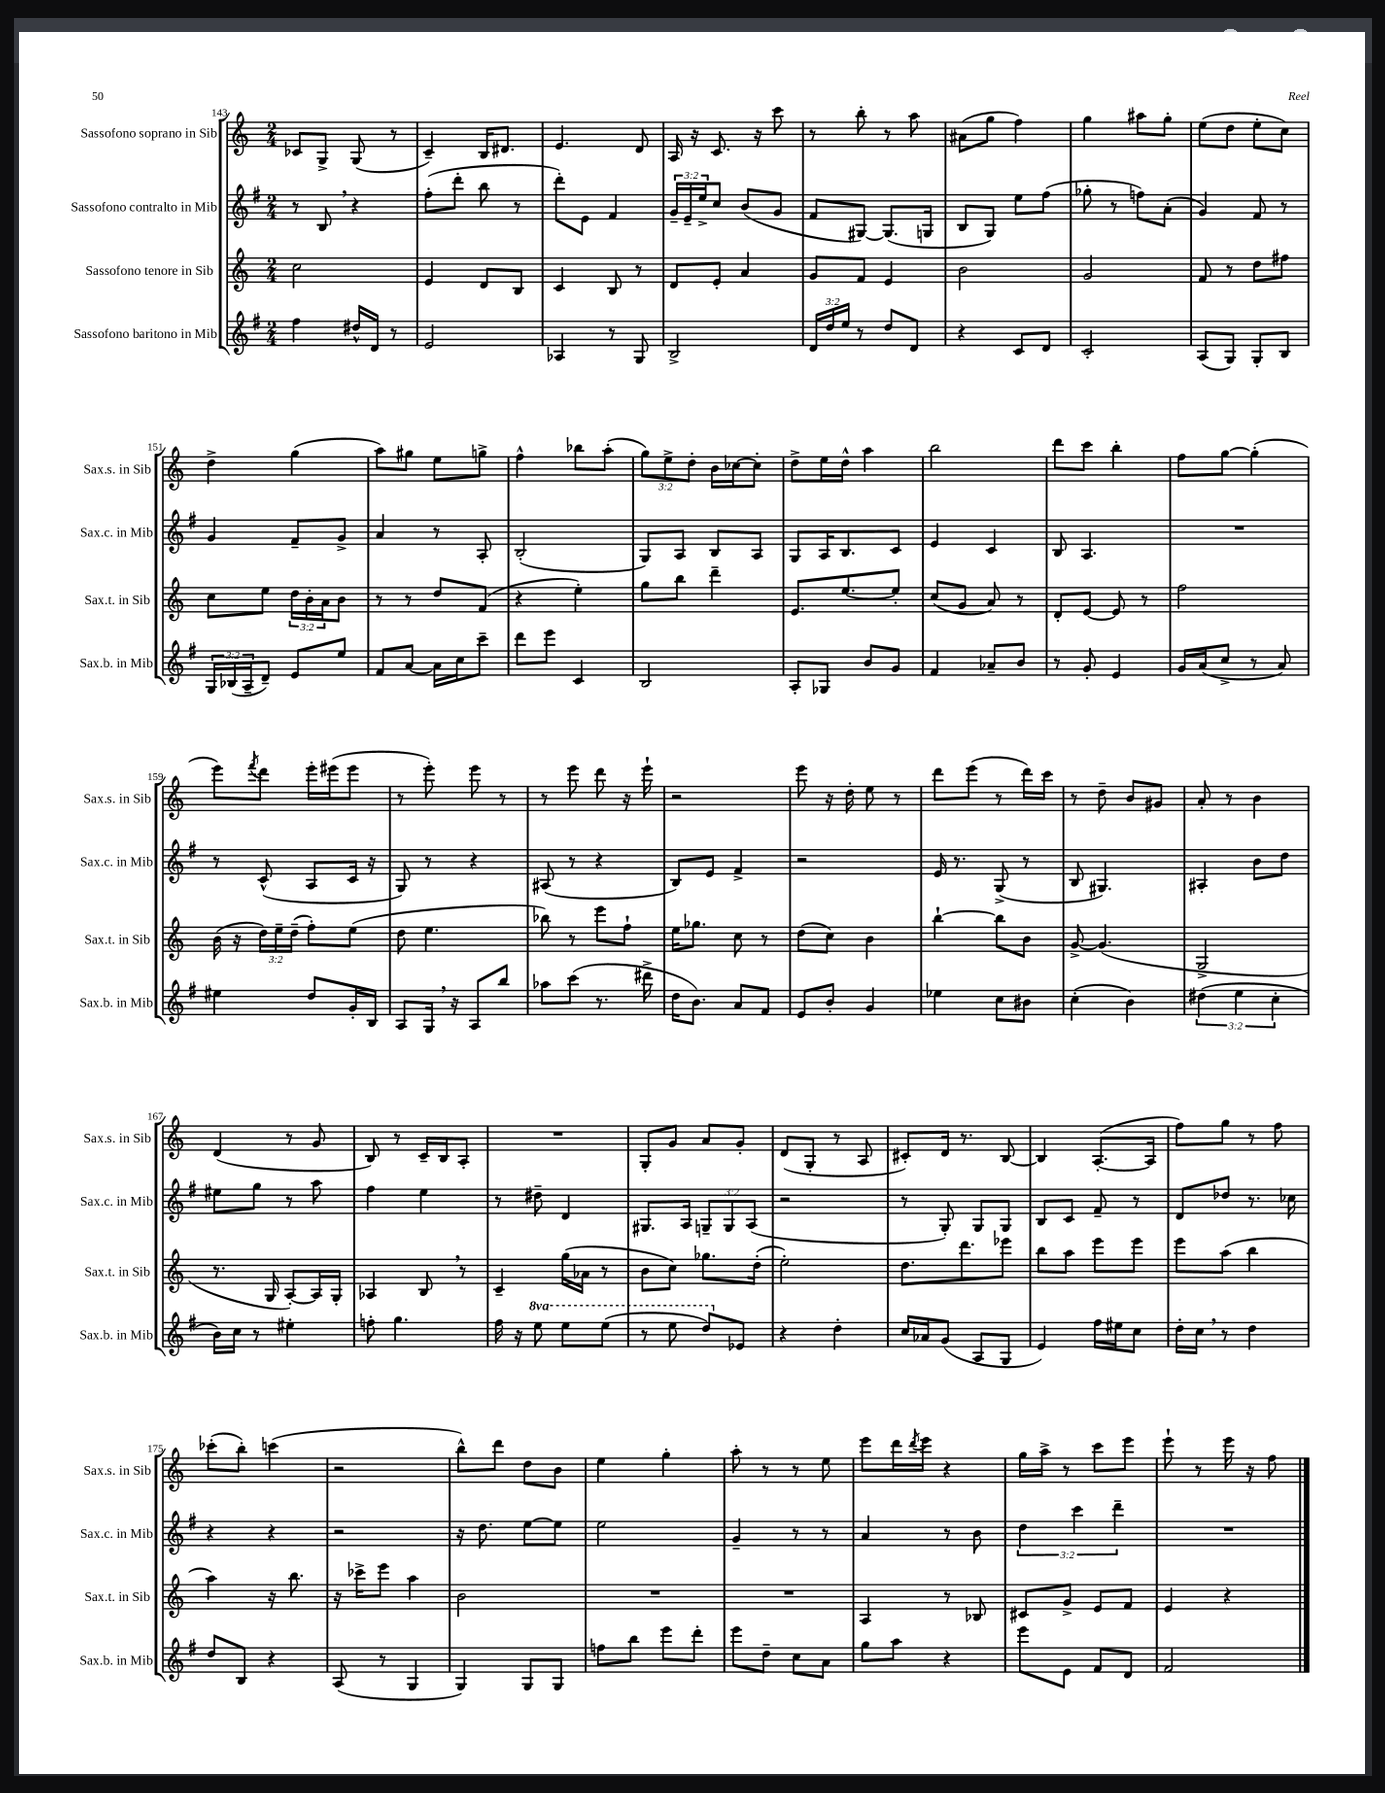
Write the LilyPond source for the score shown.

<<
\new StaffGroup <<
\new Staff = "s0" \with { instrumentName = "Sassofono soprano in Sib" shortInstrumentName = "Sax.s. in Sib" } {
    \clef treble \key c \major \numericTimeSignature \time 2/4 \override Staff.TupletNumber.text = #tuplet-number::calc-fraction-text
    ces'8 g8-> g8( r8 |
    c'4--) b16 dis'8. |
    e'4. d'8 |
    a16 r16 c'8. r16 c'''8 |
    r8 b''8-. r8 a''8 |
    ais'8( g''8 f''4) |
    g''4 ais''8 g''8-. |
    e''8( d''8 e''8-. c''8) |
    d''4-> g''4( |
    a''8) gis''8 e''8 g''8-> |
    f''4-^ bes''8 a''8-.( |
    \tuplet 3/2 { g''8) e''8-> d''8-. } b'16 ces''16~ ces''8-. |
    d''8-> e''16 d''16-^ a''4 |
    b''2 |
    d'''8 c'''8 b''4-. |
    f''8 g''8~ g''4-.( |
    e'''8) \acciaccatura { f'''8 } d'''8 e'''16-. eis'''16( eis'''8 |
    r8 e'''8-.) e'''8 r8 |
    r8 e'''8 d'''8 r16 e'''16-! |
    r2 |
    e'''8 r16 d''16-. e''8 r8 |
    d'''8 e'''8( r8 d'''16) c'''16 |
    r8 d''8-- b'8 gis'8 |
    a'8-. r8 b'4 |
    d'4( r8 g'8 |
    b8) r8 c'16-- b16 a8-. |
    R2 |
    g8-. g'8 a'8 g'8-. |
    d'8( g8-. r8 a8 |
    cis'8-.) d'16 r8. b8~ |
    b4 a8.~-.( a16 |
    f''8) g''8 r8 f''8 |
    ces'''8-.( b''8-.) c'''4( |
    r2 |
    b''8-^) d'''8 d''8 b'8 |
    e''4 g''4-. |
    a''8-. r8 r8 e''8 |
    e'''8 d'''16 \acciaccatura { d'''8 } e'''16 r4 |
    g''16 a''16-> r8 c'''8 e'''8 |
    e'''8-! r8 e'''16 r16 f''8 \bar "|." |
}
\new Staff = "s1" \with { instrumentName = "Sassofono contralto in Mib" shortInstrumentName = "Sax.c. in Mib" } {
    \clef treble \key g \major \numericTimeSignature \time 2/4 \override Staff.TupletNumber.text = #tuplet-number::calc-fraction-text
    r8 b8 \breathe r4 |
    fis''8-.( d'''8-. b''8 r8 |
    d'''8-.) e'8 fis'4 |
    \tuplet 3/2 { g'16-- e'16-- e''16-> } c''8 b'8( g'8 |
    fis'8 gis8~) gis8.( g16 |
    b8 g8) e''8 fis''8( |
    ges''8-. r8 f''8) a'8-.( |
    g'4) fis'8 r8 |
    g'4 fis'8-- g'8-> |
    a'4 r8 a8-. |
    b2-.( |
    g8) a8 b8 a8 |
    g8 a16 b8. c'8 |
    e'4 c'4 |
    b8 a4. |
    R2 |
    r8 c'8-^( a8 c'16 r16 |
    g8) r8 r4 |
    ais8( r8 r4 |
    b8) e'8 fis'4-> |
    r2 |
    e'16 r8. g8->( r8 |
    b8 gis4.) |
    ais4-. b'8 d''8 |
    eis''8 g''8 r8 a''8 |
    fis''4 e''4 |
    r8 dis''8-- d'4 |
    gis8. a16 \tuplet 3/2 { g8-- g8 a8( } |
    r2 |
    r8 g8-.) g8 g8 |
    b8 c'8 fis'8-- r8 |
    d'8 des''8 r8. ces''16 |
    r4 r4 |
    r2 |
    r16 d''8. e''8~ e''8 |
    e''2 |
    g'4-- r8 r8 |
    a'4 r8 b'8 |
    \tuplet 3/2 { d''4 c'''4 d'''4-- } |
    R2 \bar "|." |
}
\new Staff = "s2" \with { instrumentName = "Sassofono tenore in Sib" shortInstrumentName = "Sax.t. in Sib" } {
    \clef treble \key c \major \numericTimeSignature \time 2/4 \override Staff.TupletNumber.text = #tuplet-number::calc-fraction-text
    c''2 |
    e'4 d'8 b8 |
    c'4 b8 r8 |
    d'8 e'8-. a'4 |
    g'8 f'8 e'4 |
    b'2 |
    g'2 |
    f'8 r8 d''8 fis''8 |
    c''8 e''8 \tuplet 3/2 { d''16 b'16-. a'16 } b'8 |
    r8 r8 d''8 f'8( |
    r4 e''4-.) |
    g''8 b''8 d'''4-- |
    e'8. e''8.~ e''8-. |
    c''8( g'8 a'8) r8 |
    d'8-. e'8~ e'8 r8 |
    f''2 |
    b'16( r16 \tuplet 3/2 { d''16) e''16-- d''16--( } f''8-.) e''8( |
    d''8 e''4. |
    bes''8) r8 e'''8 f''8-! |
    e''16 ges''8. c''8 r8 |
    d''8( c''8) b'4 |
    b''4~-! b''8 b'8 |
    g'8~-> g'4.( |
    g2-> |
    r8. g16 a8~-.) a16 g16-. |
    aes4 b8 \breathe r8 |
    c'4-- g''16( aes'16 r8 |
    b'8 c''8) ges''8. d''16-.( |
    e''2-.) |
    d''8. d'''8. ees'''8 |
    b''8 a''8 e'''8 e'''8 |
    e'''8 a''8( b''4 |
    a''4) r16 b''8. |
    r16 ces'''16-> e'''8 a''4 |
    b'2 |
    R2 |
    R2 |
    a4 r8 bes8 |
    cis'8 g'8-> e'8 f'8 |
    e'4 r4 \bar "|." |
}
\new Staff = "s3" \with { instrumentName = "Sassofono baritono in Mib" shortInstrumentName = "Sax.b. in Mib" } {
    \clef treble \key g \major \numericTimeSignature \time 2/4 \override Staff.TupletNumber.text = #tuplet-number::calc-fraction-text \set Staff.ottavationMarkups = #ottavation-simple-ordinals
    fis''4 dis''16-^ d'16 r8 |
    e'2 |
    aes4 r8 g8 |
    b2-> |
    \tuplet 3/2 { d'16 d''16 e''16 } r8 d''8 d'8 |
    r4 c'8 d'8 |
    c'2-. |
    a8( g8) g8-. b8 |
    \tuplet 3/2 { g16 bes16( a16-- } d'8--) e'8 e''8 |
    fis'8 a'8~ a'16 c''16 c'''8-- |
    d'''8 e'''8 c'4 |
    b2 |
    a8-. ges8 b'8 g'8 |
    fis'4 aes'8-- b'8 |
    r8 g'8-. e'4 |
    g'16 a'16( c''8-> r8 a'8) |
    eis''4 d''8 g'16-. b16 |
    a8 g16 \breathe r16 a8 b''8 |
    aes''8 c'''8( r8. dis'''16-> |
    d''16 b'8.) a'8 fis'8 |
    e'8 b'8-. g'4 |
    ees''4 c''8 bis'8 |
    c''4-.( b'4) |
    \tuplet 3/2 { dis''4( e''4 c''4-. } |
    b'16) c''16 r8 eis''4-. |
    f''8-. g''4. |
    fis''16 r16 \ottava #1 e'''8 e'''8 e'''8( |
    r8 e'''8 d'''8) \ottava #0 ees'8 |
    r4 d''4-. |
    c''16 aes'16 g'8( a8 g8 |
    e'4) fis''16 eis''16 c''8 |
    d''16-. c''16 \breathe r8 d''4 |
    d''8 b8 r4 |
    a8( r8 g4 |
    g4) g8 g8 |
    f''8 b''8 e'''8 d'''8-. |
    e'''8 d''8-- c''8 a'8 |
    g''8 a''8 r4 |
    e'''8 e'8 fis'8 d'8 |
    fis'2 \bar "|." |
}
>>
>>
\layout { \context { \Score currentBarNumber = #143 } }
